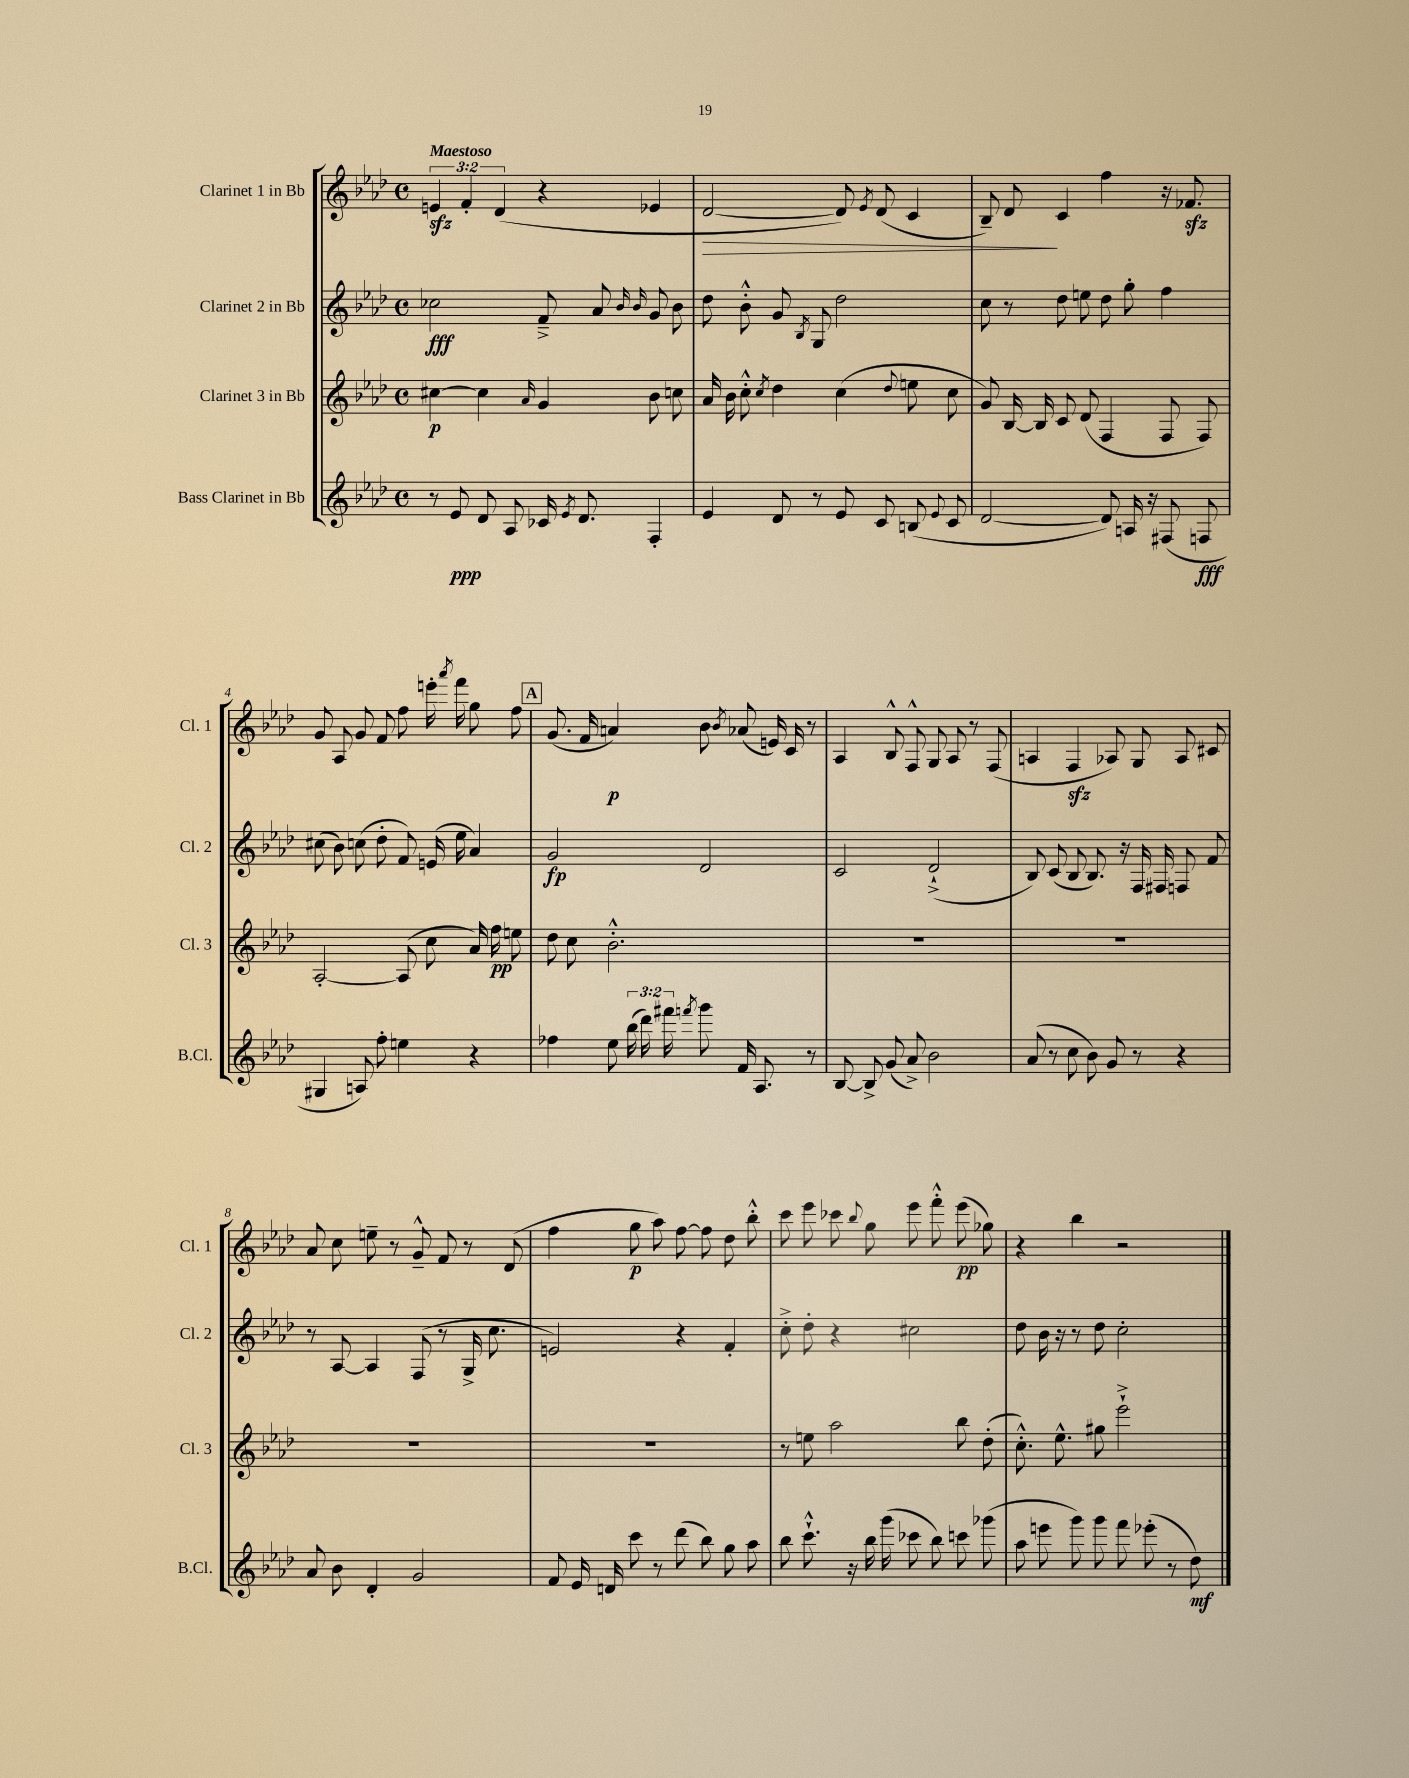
<<
\new StaffGroup <<
\new Staff = "s0" \with { instrumentName = "Clarinet 1 in Bb" shortInstrumentName = "Cl. 1" } {
    \clef treble \key aes \major \defaultTimeSignature \time 4/4 \override Staff.TupletNumber.text = #tuplet-number::calc-fraction-text \tempo "Maestoso"
    \autoBeamOff \tuplet 3/2 { e'4\sfz f'4-. des'4( } r4 ees'4 |
    des'2~\> des'8) \acciaccatura { ees'8 } des'8( c'4 |
    bes8--) des'8\! c'4 f''4 r16 fes'8.\sfz |
    g'8 aes8 g'8 f'8 f''8 e'''16-. \acciaccatura { aes'''8 } f'''16 g''8 f''8 |
    \mark \markup { \box "A" } g'8.( f'16 a'4\p) bes'8 \acciaccatura { bes'8 } aes'8( e'16) c'16 r8 |
    aes4 bes8-^ f8-^ g8 aes8 r8 f8( |
    a4 f4\sfz aes8) g8 aes8 cis'8 |
    aes'8 c''8 e''8-- r8 g'8---^ f'8 r8 des'8( |
    f''4 g''8\p aes''8) f''8~ f''8 des''8 bes''8-.-^ |
    c'''8 ees'''8 ces'''8 \appoggiatura { bes''8 } g''8 ees'''8 f'''8-.-^ ees'''8\pp( ges''8) |
    r4 bes''4 r2 \bar "|." |
}
\new Staff = "s1" \with { instrumentName = "Clarinet 2 in Bb" shortInstrumentName = "Cl. 2" } {
    \clef treble \key aes \major \defaultTimeSignature \time 4/4
    \autoBeamOff ces''2\fff f'8---> aes'8 \grace { bes'16 bes'16 } g'8 bes'8 |
    des''8 bes'8-.-^ g'8 \acciaccatura { bes8 } g8 des''2 |
    c''8 r8 des''8 e''8 des''8 g''8-. f''4 |
    cis''8( bes'8) c''8( des''8-. f'8) e'16( ees''16 aes'4) |
    \mark \markup { \box "A" } g'2\fp des'2 |
    c'2 des'2-!->( |
    bes8) c'8( bes8 bes8.) r16 f16 fis16 f8 f'8 |
    r8 aes8~ aes4 f8( r8 g16-> c''8. |
    e'2) r4 f'4-. |
    c''8-.-> des''8-. r4 cis''2 |
    des''8 bes'16 r16 r8 des''8 c''2-. \bar "|." |
}
\new Staff = "s2" \with { instrumentName = "Clarinet 3 in Bb" shortInstrumentName = "Cl. 3" } {
    \clef treble \key aes \major \defaultTimeSignature \time 4/4
    \autoBeamOff cis''4~\p cis''4 \grace { aes'16 } g'4 bes'8 c''8 |
    aes'16 bes'16 c''8-.-^ \acciaccatura { c''8 } des''4 c''4( \appoggiatura { des''8 } e''8 c''8 |
    g'8) bes16~ bes16 c'8 des'8( f4 f8 f8) |
    aes2~-. aes8( c''8 aes'16) f''16\pp e''8 |
    \mark \markup { \box "A" } des''8 c''8 bes'2.-.-^ |
    R1 |
    R1 |
    R1 |
    R1 |
    r8 e''8 aes''2 bes''8 des''8-.( |
    c''8.-.-^) ees''8.-^ gis''8 ees'''2-!-> \bar "|." |
}
\new Staff = "s3" \with { instrumentName = "Bass Clarinet in Bb" shortInstrumentName = "B.Cl." } {
    \clef treble \key aes \major \defaultTimeSignature \time 4/4 \override Staff.TupletNumber.text = #tuplet-number::calc-fraction-text
    \autoBeamOff r8 ees'8\ppp des'8 aes8 ces'16 \acciaccatura { ees'8 } des'8. f4-. |
    ees'4 des'8 r8 ees'8 c'8 b8( \appoggiatura { ees'8 } c'8 |
    des'2~ des'8) a16 r16 fis8( f8\fff |
    gis4 a8) f''8-. e''4 r4 |
    \mark \markup { \box "A" } fes''4 ees''8 \tuplet 3/2 { bes''16( des'''16) fis'''16 } \acciaccatura { f'''8 } g'''8 f'16 aes8. r8 |
    bes8~ bes8-> g'8( aes'8->) bes'2 |
    aes'8( r8 c''8 bes'8) g'8 r8 r4 |
    aes'8 bes'8 des'4-. g'2 |
    f'8 ees'16 d'16 c'''8 r8 des'''8( bes''8) g''8 aes''8 |
    bes''8 c'''8.-!-^ r16 bes''16 g'''16( ces'''8 bes''8) c'''8 ges'''8( |
    aes''8 e'''8 g'''8) g'''8 f'''8 ees'''8-.( r8 des''8\mf) \bar "|." |
}
>>
>>
